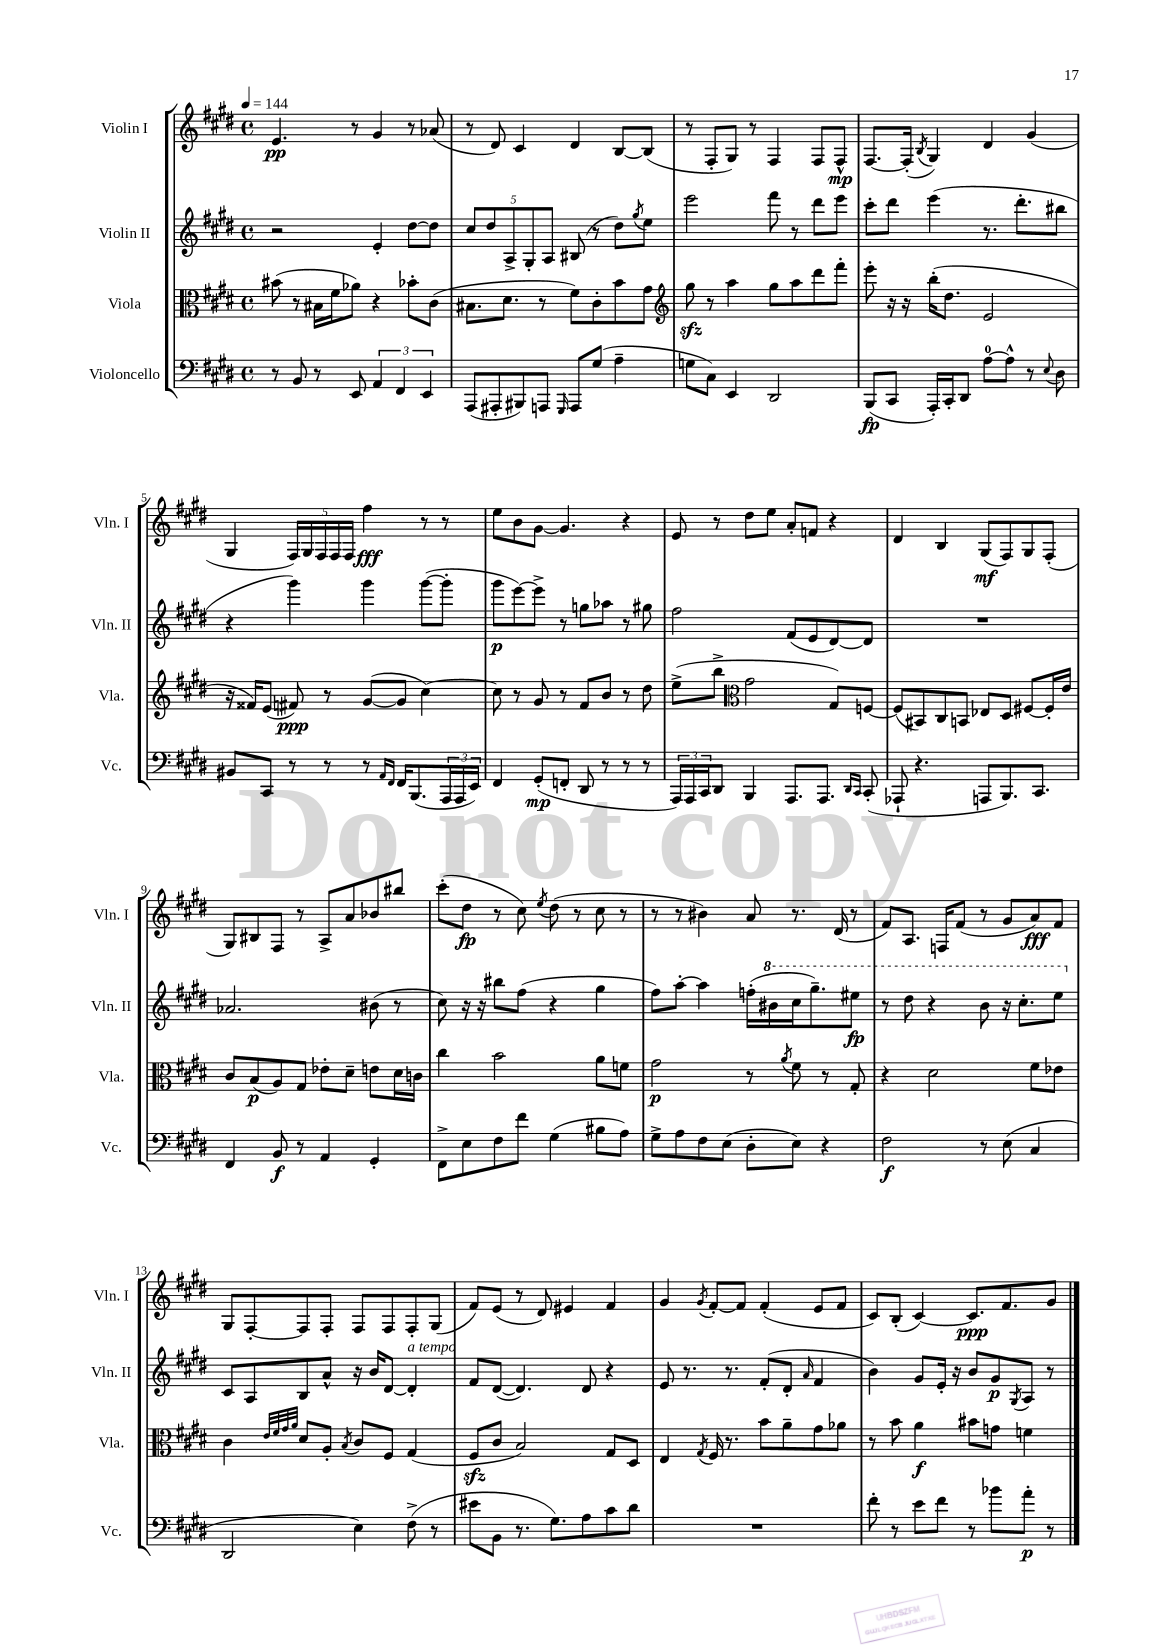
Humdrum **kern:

**kern	**kern	**kern	**kern
*staff4	*staff3	*staff2	*staff1
*clefF4	*clefC3	*clefG2	*clefG2
*k[f#c#g#d#]	*k[f#c#g#d#]	*k[f#c#g#d#]	*k[f#c#g#d#]
*M4/4	*M4/4	*M4/4	*M4/4
*met(c)	*met(c)	*met(c)	*met(c)
*MM144	*MM144	*MM144	*MM144
8r	(8b#\	2r	4.e/
8BB/	8r	.	.
8r	16B#\LL	.	.
.	16f#\J	.	.
8EE/	8a-\J)	.	8r
6AA/	4r	4e'/	4g#/
6FF#/	.	.	.
.	8b-'\L	[8dd#\L	8r
6EE/	.	.	.
.	(8c#\J	8dd#\]J	(8a-/
=	=	=	=
(8AAA/L	8.B#\L	10cc#/L	8r
.	.	10dd#/	.
8AAA#'/	.	.	8d#/)
.	8.d#\J	.	.
.	.	10A^/	.
8BBB#/)	.	.	4c#/
.	.	10G#'/	.
8AAA/J	8r	.	.
.	.	10A/J	.
16qqGGG#/	.	.	.
8AAA/L	8f#\L)	(8B#/	4d#/
(8G#/J	8c#'\	8r	.
4A~\	8b\	8dd#\L)	[8B/L
.	.	8qgg#/	.
.	8g#\J	8ee\J	(8B/]J
=	=	=	=
*	*clefG2	*	*
8G\L	8gg#\	2eee\	8r
8C#\J)	8r	.	8F#'/L
4EE/	4aa\	.	8G#/J)
.	.	.	8r
2DD#/	8gg#\L	8fff#\	4F#/
.	8aa\	8r	.
.	8ddd#\	8ddd#\L	8F#/L
.	8fff#'\J	8eee\J	8F#^^/J
=	=	=	=
(8BBB/L	8eee'\	8ccc#'\L	[8.F#/L
8CC#/J	16r	8ddd#\J	.
.	16r	.	(16F#'/]Jk
.	.	.	8qB/
16AAA'/LL)	(16bb'\LK	(4eee\	4G#/)
16CC#'/J	8.dd#\J	.	.
8DD#/J	.	.	.
[8A\L	2e/	8.r	4d#/
8A^^\]J	.	.	.
.	.	8.ddd#'\L	.
8r	.	.	(4g#/
8qqE/	.	.	.
8D#\	.	8bb#\J	.
=	=	=	=
8BB#/L	16r	4r	4G#/
.	16f##/LK)	.	.
8CC#/J	(8e/J	.	.
8r	8f#/)	4ggg#\)	20F#/LL)
.	.	.	20G#/
.	.	.	20F#/
8r	8r	.	.
.	.	.	20F#/
.	.	.	20F#/JJ
8r	([8g#/L	4ggg#\	4ff#\
16qqAA/LL	.	.	.
16qqFF#/JJ	.	.	.
16FF#/LK	8g#/]J	.	.
(8.BBB/	.	.	.
.	[4cc#\)	([8ggg#\L	8r
24AAA/L	.	8ggg#'\]J	8r
24AAA/	.	.	.
24EE/JJ)	.	.	.
=	=	=	=
4FF#/	8cc#\]	8ggg#\L	8ee\L
.	8r	[8eee\)	8b\
(8GG#'/L	8g#/	8eee^\]J	[8g#\J
8FF'/J	8r	8r	4.g#/]
8DD#/	8f#/L	8gg\L	.
8r	8b/J	8aa-\J	.
8r	8r	8r	4r
8r	8dd#\	8gg#\	.
=	=	=	=
24AAA/LL)	(8ee^\L	2ff#\	8e/
24AAA/	.	.	.
24CC#/J	.	.	.
8DD#/J	8bb^\J	.	8r
*	*clefC3	*	*
4BBB/	2g#\	.	8dd#\L
.	.	.	8ee\J
8.AAA/L	.	(8f#/L	8a'/L
.	.	8e/	8f/J
8.AAA/J	.	.	.
.	8G#/L)	[8d#/)	4r
16qqDD#/LL	.	.	.
16qqCC#/JJ	.	.	.
(8CC#'/	[8F/J	8d#/]J	.
=	=	=	=
8AAA-`/	(8F/]L	1r	4d#/
4.r	8BB#/)	.	.
.	8C#/	.	4B/
.	8BB/J	.	.
8AAA/L	8E-/L	.	(8G#/L
8.BBB/)	8D#/J	.	8F#/)
.	[8F#/L	.	8G#/
8.CC#/J	.	.	.
.	16F#'/]L	.	(8F#'/J
.	16e/JJ	.	.
=	=	=	=
4FF#/	8c#/L	2.a-/	8G#/L)
.	(8B/	.	8B#/
8BB/	8A/)	.	8F#/J
8r	8G#/J	.	8r
4AA/	8e-'\L	.	8A^/L
.	8d#~\J	.	8a/
4GG#'/	8e\L	(8b#\	8b-/
.	16d#\L	8r	8bb#/J
.	16c\JJ	.	.
=	=	=	=
8FF#^\L	4cc#\	8cc#\)	(8ccc#'\L
8E\	.	16r	8dd#\J
.	.	16r	.
8F#\	2b\	8bb#\L	8r
8f#\J	.	(8ff#\J	8cc#\)
.	.	.	8qee/
(4G#\	.	4r	(8dd#\
.	.	.	8r
8B#\L	8a\L	4gg#\	8cc#\
8A\J)	8f\J	.	8r
=	=	=	=
8G#^\L	2g#\	8ff#\L)	8r
8A\	.	[8aa'\J	8r
8F#\	.	4aa\]	4b#\)
(8E\J	.	.	.
8D#'\L	8r	(16ff'\LL	8a/
.	.	16bb#\	.
.	8qa/	.	.
8E\J)	8f#\	16ccc#\J	8.r
.	.	8.ggg#~\)	.
4r	8r	.	.
.	.	.	(16d#/
.	8G#'/	8eee#\J	8r
=	=	=	=
2F#\	4r	8r	8f#/L)
.	.	8ddd#\	8.A/J
.	2d#\	4r	.
.	.	.	16F/LK
.	.	.	(8f#/J
8r	.	8bb\	8r
(8E\	.	16r	8g#/L
.	.	8.ccc#'\L	.
4C#/	8f#\L	.	8a/)
.	8e-\J	8eee\J	8f#/J
=	=	=	=
2DD#/	4c#\	8c#/L	8G#/L
.	.	8A/	[8F#'/
.	32qqe/LLL	.	.
.	32qqf#/	.	.
.	32qqg#/	.	.
.	32qqa/JJJ	.	.
.	8d#/L	8B/	8F#/]
.	8A'/J	8a^^/J	8F#'/J
.	8qB/	.	.
4E\)	8c#/L	16r	8F#/L
.	.	16b/LK	.
.	8F#/J	[8d#/J	8F#/
(8F#^\	(4G#/	4d#'/]	8F#'/
8r	.	.	(8G#/J
=	=	=	=
8e#\L	8F#/L	8f#/L	8f#/L)
8BB\J	8c#/J	([8d#/J	(8e/J
8.r	2B/)	4.d#/])	8r
.	.	.	8d#/)
8.G#\L)	.	.	.
.	.	.	4e#/
8A\	.	8d#/	.
8c#\	8G#/L	4r	4f#/
8d#\J	8D#/J	.	.
=	=	=	=
1r	4E/	8e/	4g#/
.	.	8.r	.
.	8qG#/	.	8qg#/
.	16F#/	.	[8f#'/L
.	8.r	8.r	.
.	.	.	8f#/]J
.	8b\L	(8f#'/L	(4f#'/
.	8a~\	8d#'/J	.
.	.	16qqa/	.
.	8g#\	4f#/	8e/L
.	8a-\J	.	8f#/J
=	=	=	=
8f#'\	8r	4b\)	8c#/L)
8r	8b\	.	(8B'/J
8e\L	4a\	8g#/L	[4c#/)
8f#\J	.	16e'/Jk	.
.	.	16r	.
8r	8b#\L	8b/L	8.c#/]L
8b-\L	8g\J	8g#/	.
.	.	.	8.f#/
.	.	8qG#/	.
8a'\J	4f\	8A/J	.
8r	.	8r	8g#/J
==	==	==	==
*-	*-	*-	*-
